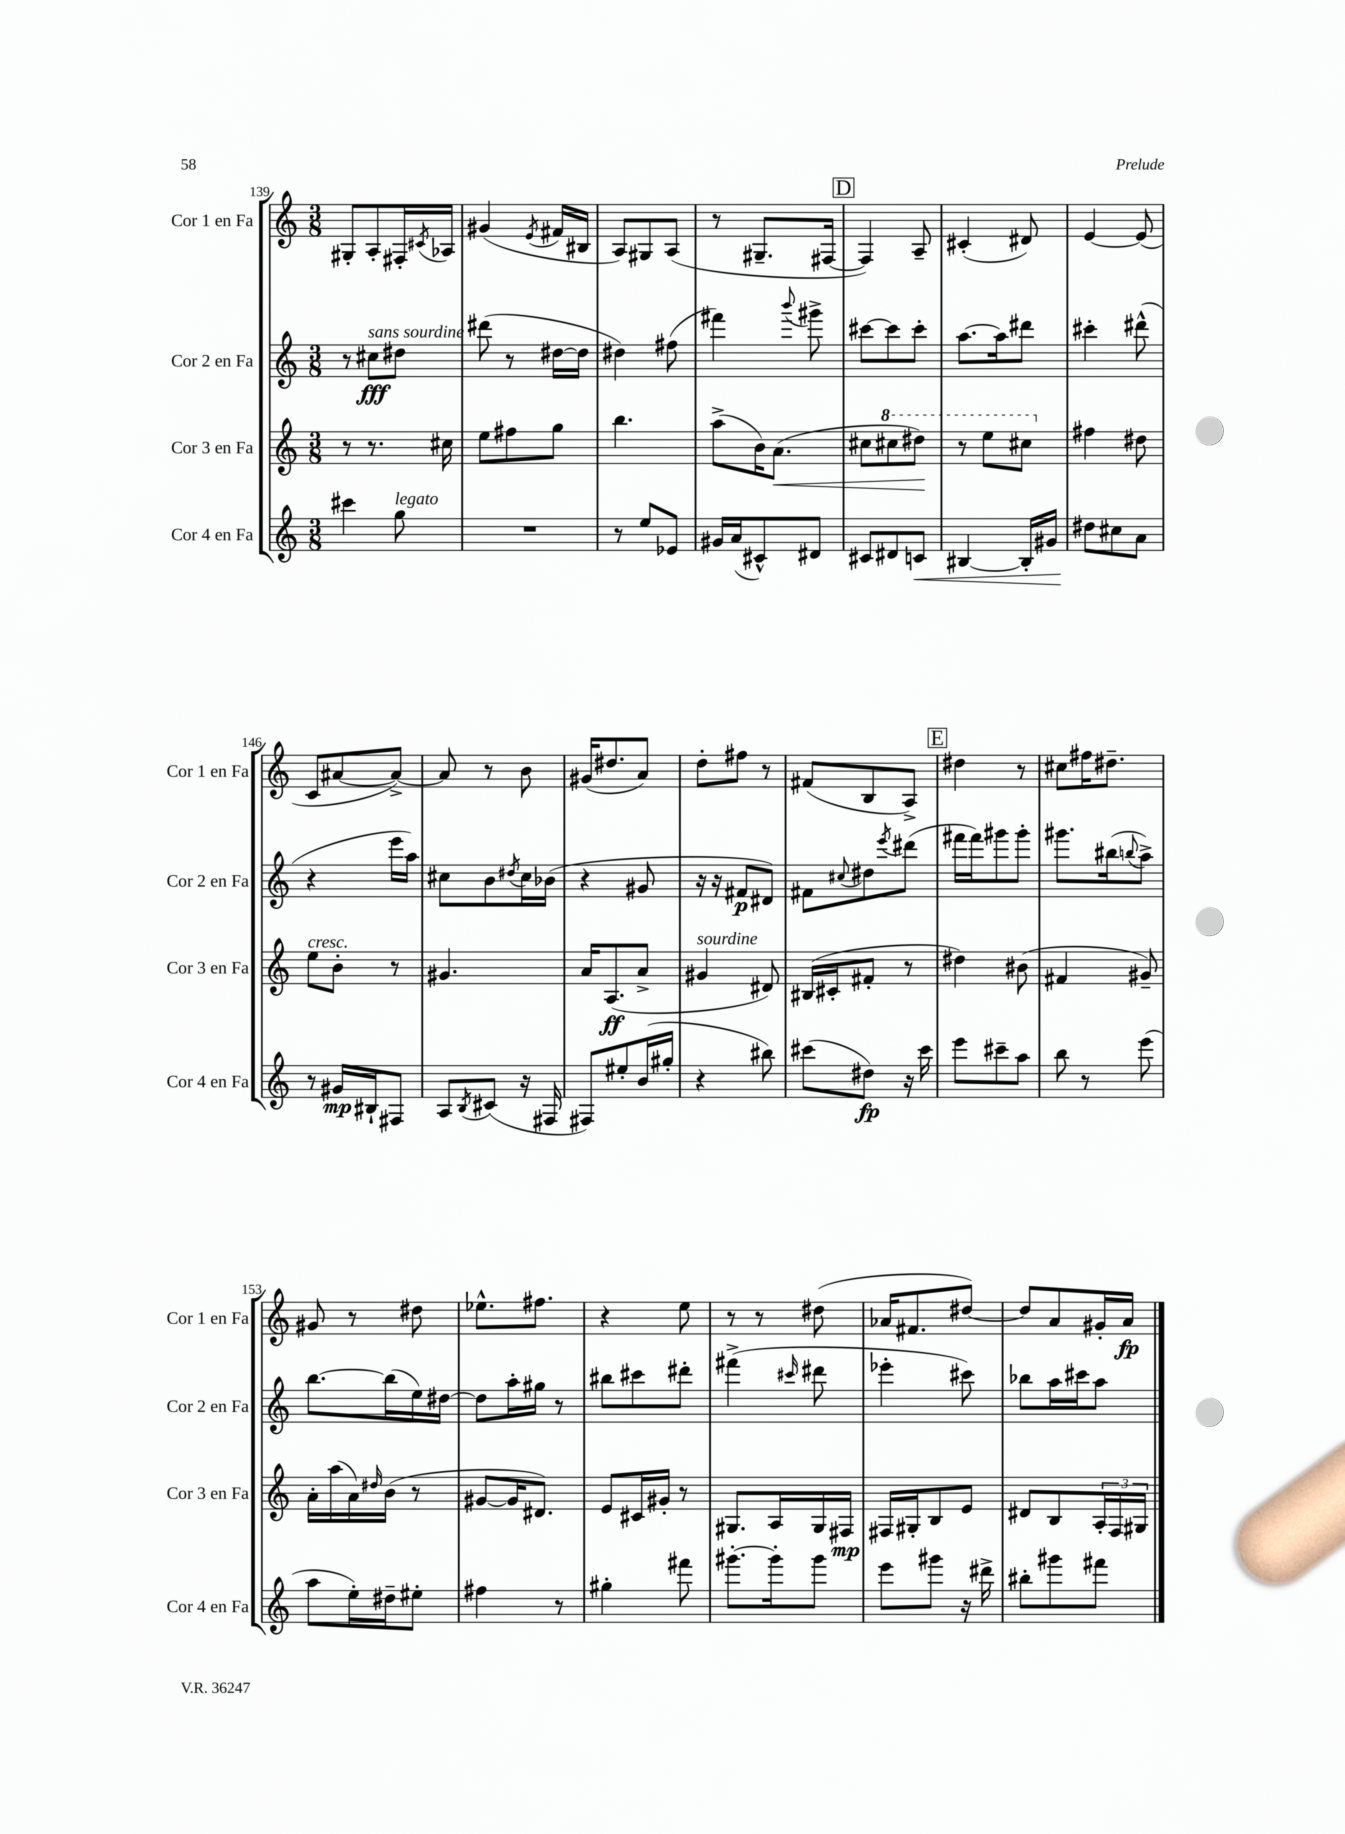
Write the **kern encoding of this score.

**kern	**kern	**kern	**kern
*staff4	*staff3	*staff2	*staff1
*clefG2	*clefG2	*clefG2	*clefG2
*k[]	*k[]	*k[]	*k[]
*M3/8	*M3/8	*M3/8	*M3/8
4ccc#	8r	8r	8G#'
.	8.r	8cc#	8A'
8gg	.	8dd#	16F#'
.	.	.	8qc#
.	16cc#	.	16A-
=	=	=	=
4.r	8ee	(8ddd#	(4g#
.	8ff#	8r	.
.	.	.	8qe
.	8gg	[16dd#	16f#
.	.	16dd#]	16B#
=	=	=	=
8r	4.bb	4dd#)	8A)
8ee	.	.	8G#
8e-	.	(8ff#	(8A
=	=	=	=
16g#	(8aa^	4fff#)	8r
(16a	.	.	.
8c#^^)	16b)	.	8.G#~
.	(8.a	.	.
.	.	8qqbbb	.
8d#	.	8ggg#^	.
.	.	.	[16F#
=	=	=	=
8c#	8cc#	[8ccc#	4F#])
8d#	8ccc#	8ccc#]	.
8c	8ddd#)	8ccc#'	8A~
=	=	=	=
[4B#	8r	[8.aa	(4c#'
.	8eee	.	.
.	.	16aa]	.
16B#']	8ccc#	8ddd#	8d#)
16g#	.	.	.
=	=	=	=
8dd#	4ff#	4ccc#'	[4e
8cc#	.	.	.
8a	8dd#	(8ddd#^^	(8e]
=	=	=	=
8r	8ee	4r	8c
16g#	8b'	.	[8a#
16B#`	.	.	.
8F#	8r	16eee	8a#^_)
.	.	16aa)	.
=	=	=	=
8A	4.g#	8cc#	8a#]
8qB	.	.	.
(8c#	.	8b	8r
.	.	8qdd#	.
16r	.	16cc#	8b
16F#	.	(16b-	.
=	=	=	=
8F#)	16a	4r	(16g#
.	(8.A	.	8.dd#
8ee#'	.	.	.
(16b	8a^	8g#	8a)
16gg#'	.	.	.
=	=	=	=
4r	4g#	16r	8dd'
.	.	16r	.
.	.	8f#	8ff#
8bb#)	8d#)	8d#)	8r
=	=	=	=
(8ccc#	(16B#	8f#	(8f#
.	16c#'	.	.
.	.	8qqcc#	.
8dd#)	8f#'	8dd#	8B
.	.	8qeee	.
16r	8r	(8ddd#	8A^)
16ccc#	.	.	.
=	=	=	=
8eee	4dd#)	16fff#	4dd#
.	.	16fff#)	.
8ccc#~	.	8ggg#	.
8aa	(8b#	8ggg#'	8r
=	=	=	=
8bb	4f#	8.ggg#	8cc#
8r	.	.	16ff#
.	.	(16bb#	8.dd#~
.	.	8qqbb	.
(8eee	8g#~)	8aa^)	.
=	=	=	=
8aa	16a'	[8.bb	8g#
.	(16aa	.	.
16ee')	16a)	.	8r
.	16qqdd#	.	.
16dd#~	(16b	(16bb]	.
8ee#'	8r	16ee)	8dd#
.	.	[16dd#	.
=	=	=	=
4ff#	[8g#	8dd#]	8.ee-^^
.	16g#]	16aa'	.
.	8.d#)	16gg#	8.ff#
8r	.	8r	.
=	=	=	=
4gg#'	8e	8bb#	4r
.	16c#	8ccc#	.
.	16g#'	.	.
8fff#	8r	8ddd#'	8ee
=	=	=	=
[8.ggg#'	8.G#	(4fff#^	8r
.	.	.	8r
16ggg#']	16A	.	.
.	.	16qqccc#	.
8ggg#	16G#	8ddd#	(8dd#
.	16F#	.	.
=	=	=	=
8eee	16F#	4eee-'	16a-
.	16G#'	.	8.f#
8ggg#	8B	.	.
16r	8e	8ccc#)	[8dd#)
16ddd#^	.	.	.
=	=	=	=
8bb#'	8d#	8bb-	8dd#]
8ggg#	8B	16aa	8a
.	.	16ccc#	.
8fff#	24A'	8aa	16g#'
.	24F	.	.
.	.	.	16a
.	24G#	.	.
==	==	==	==
*-	*-	*-	*-
